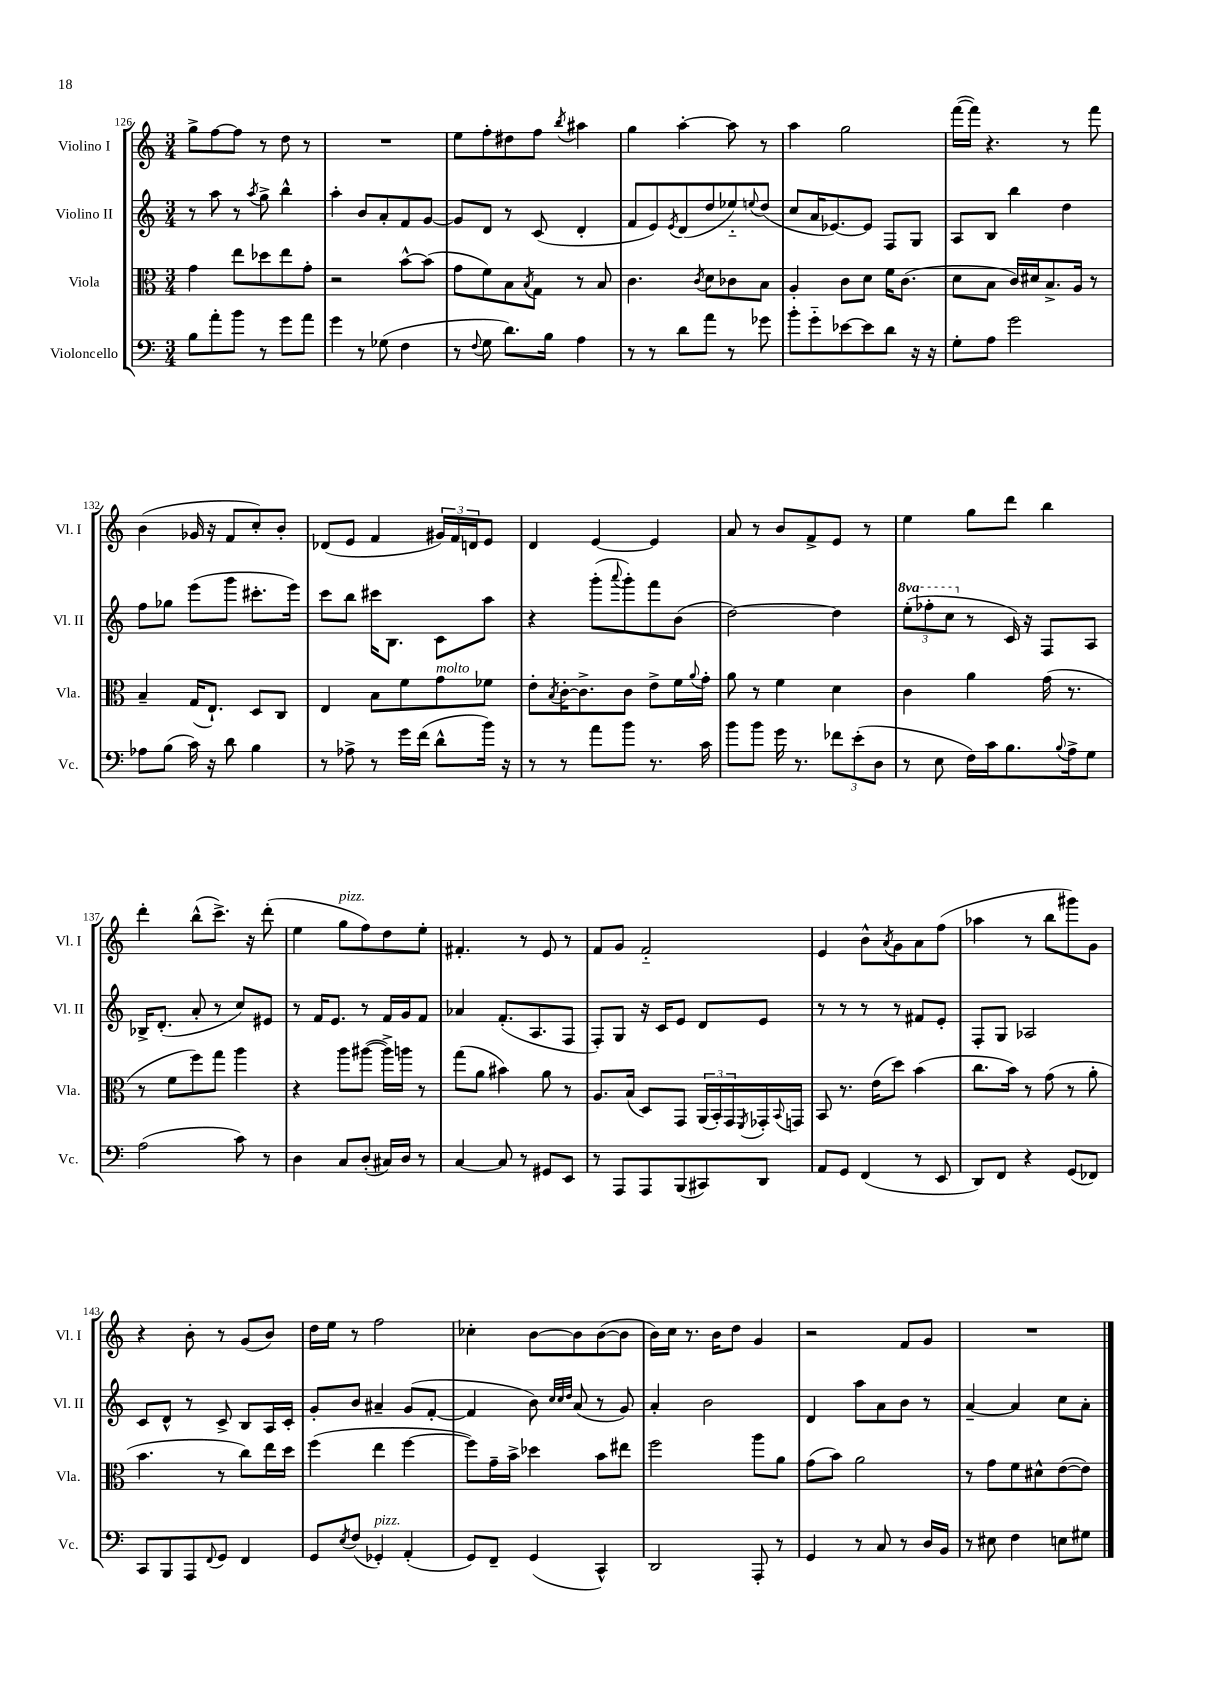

**kern	**kern	**kern	**kern
*staff4	*staff3	*staff2	*staff1
*clefF4	*clefC3	*clefG2	*clefG2
*k[]	*k[]	*k[]	*k[]
*M3/4	*M3/4	*M3/4	*M3/4
8B	4g	8r	8gg^
8a'	.	8aa	[8ff
8b	8ee	8r	8ff]
.	.	8qaa	.
8r	8dd-	8gg^	8r
8g	8ee	4bb^^	8dd
8a	8g'	.	8r
=	=	=	=
4g	2r	4aa'	2.r
8r	.	8b	.
(8G-	.	8a'	.
4F	[8b^^	8f	.
.	(8b]	[8g	.
=	=	=	=
8r	8g	8g]	8ee
8qqF	.	.	.
8G	8f)	8d	8ff'
8.d)	8B	8r	8dd#
.	8qB	.	.
.	8G	(8c	8ff
16B	.	.	.
.	.	.	8qbb
4A	8r	4d'	4aa#
.	8B	.	.
=	=	=	=
8r	4.c	8f	4gg
8r	.	8e)	.
.	.	8qe	.
8d	.	(8d	[4aa'
.	8qc	.	.
8a	8d	8dd	.
8r	8c-	8ee-'~)	8aa]
.	.	8qqee	.
8g-	8B	(8dd	8r
=	=	=	=
8b'	4A'	8cc	4aa
8g'~	.	16a	.
.	.	[8.e-)	.
[8e-	8c	.	2gg
8e-]	8d	8e-]	.
8d	16f	8F	.
.	(8.c	.	.
16r	.	8G	.
16r	.	.	.
=	=	=	=
8G'	8d	8A	([16fff
.	.	.	16fff])
8A	8B	8B	4.r
2g	16c)	4bb	.
.	16d#	.	.
.	8.B^	.	.
.	.	4dd	8r
.	16A	.	.
.	8r	.	8fff
=	=	=	=
8A-	4B~	8ff	(4b
(8B	.	8gg-	.
16c)	(16G	(8eee	16g-
16r	8.E`)	.	16r
8d	.	8ggg	8f
4B	8D	8.ccc#'	8cc')
.	8C	.	8b'
.	.	16eee)	.
=	=	=	=
8r	4E	8ccc	(8d-
8A-^	.	8bb	8e
8r	8B	16ccc#	4f
.	.	8.B	.
16g	8f	.	.
(16f	.	.	.
8d^^	8g	8c	24g#)
.	.	.	24f
.	.	.	24d
16b)	8f-	8aa	8e
16r	.	.	.
=	=	=	=
8r	8e'	4r	4d
.	8qB	.	.
8r	[16c'	.	.
.	8.c^]	.	.
8a	.	(8ggg'	[4e
.	.	8qqaaa	.
8b	8c	8ggg')	.
8.r	8e^	8fff	4e]
.	16f	(8b	.
.	8qqa	.	.
16c	16g'	.	.
=	=	=	=
8b	8a	[2dd)	8a
8b	8r	.	8r
16g	4f	.	8b
8.r	.	.	.
.	.	.	8f^
12f-	4d	4dd]	8e
(12e'	.	.	.
.	.	.	8r
12D	.	.	.
=	=	=	=
8r	4c	(12eee'	4ee
.	.	12fff-'	.
8E	.	.	.
.	.	12ccc	.
16F)	4a	8r	8gg
16c	.	.	.
8.B	.	16c)	8ddd
.	.	16r	.
.	(16g	8F	4bb
8qqB	.	.	.
16A^	8.r	.	.
8G	.	8A	.
=	=	=	=
(2A	8r	16B-^	4ddd'
.	.	(8.d'	.
.	8f	.	.
.	8ff)	8a'	(8bb^^
.	8gg	8r	8.ccc^)
8c)	4aa	8cc)	.
.	.	.	16r
8r	.	8e#	(8ddd'
=	=	=	=
4D	4r	8r	4ee
.	.	16f	.
.	.	8.e	.
8C	8aa	.	8gg
(8D'	([8aa#	8r	8ff)
16C#)	16aa#^])	16f	8dd
16D	16aa	16g	.
8r	8r	8f	8ee'
=	=	=	=
[4C	(8gg	4a-	4.f#'
.	8a	.	.
8C]	4b#)	(8.f'	.
8r	.	.	8r
.	.	8.A	.
8GG#	8a	.	8e
8EE	8r	8F	8r
=	=	=	=
8r	8.A	8F')	8f
8AAA	.	8G	8g
.	(16B	.	.
8AAA	8D)	16r	2f'~
.	.	16c	.
(8BBB	8GG	8e	.
8CC#)	(24AA	8d	.
.	24BB')	.	.
.	24GG	.	.
.	8qFF	.	.
8DD	16GG-'	8e	.
.	8qqBB	.	.
.	16GG	.	.
=	=	=	=
8AA	8BB	8r	4e
8GG	8.r	8r	.
(4FF	.	8r	8b^^
.	(16e	.	.
.	.	.	8qa
.	8dd)	8r	8g
8r	(4b	8f#	8a
8EE	.	8e'	(8ff
=	=	=	=
8DD)	8.cc	8F'	4aa-
8FF	.	8G	.
.	16b)	.	.
4r	8r	2A-	8r
.	(8g	.	8bb
(8GG	8r	.	8ggg#)
8FF-)	8a'	.	8g
=	=	=	=
8CC	4.b	8c	4r
8BBB	.	8d^^	.
8AAA	.	8r	8b'
8qqFF	.	.	.
8GG	8r	8c^	8r
4FF	8cc)	8B	(8g
.	16ee	16A	8b)
.	16dd	16c'	.
=	=	=	=
8GG	(4ff	8g'	16dd
.	.	.	16ee
8qE	.	.	.
(8F	.	8b	8r
4GG-')	4ee	4a#~	2ff
(4AA'	[4ff	(8g	.
.	.	[8f'	.
=	=	=	=
8GG)	8ff])	4f]	4cc-'
8FF~	16g~	.	.
.	16b^	.	.
(4GG	4dd-	8b)	[8b
.	.	32qqcc	.
.	.	32qqcc	.
.	.	32qqdd	.
.	.	(8a	8b]
4CC^^)	8b	8r	([8b
.	8ee#	8g)	8b]
=	=	=	=
2DD	2ff	4a'	16b)
.	.	.	16cc
.	.	.	8.r
.	.	2b	.
.	.	.	16b
.	.	.	8dd
8AAA'	8aa	.	4g
8r	8a	.	.
=	=	=	=
4GG	(8g	4d	2r
.	8b)	.	.
8r	2a	8aa	.
8C	.	8a	.
8r	.	8b	8f
16D	.	8r	8g
16BB	.	.	.
=	=	=	=
8r	8r	[4a~	2.r
8E#	8g	.	.
4F	8f	4a]	.
.	8d#^^	.	.
8E	([8e	8cc	.
8G#	8e])	8a'	.
==	==	==	==
*-	*-	*-	*-
